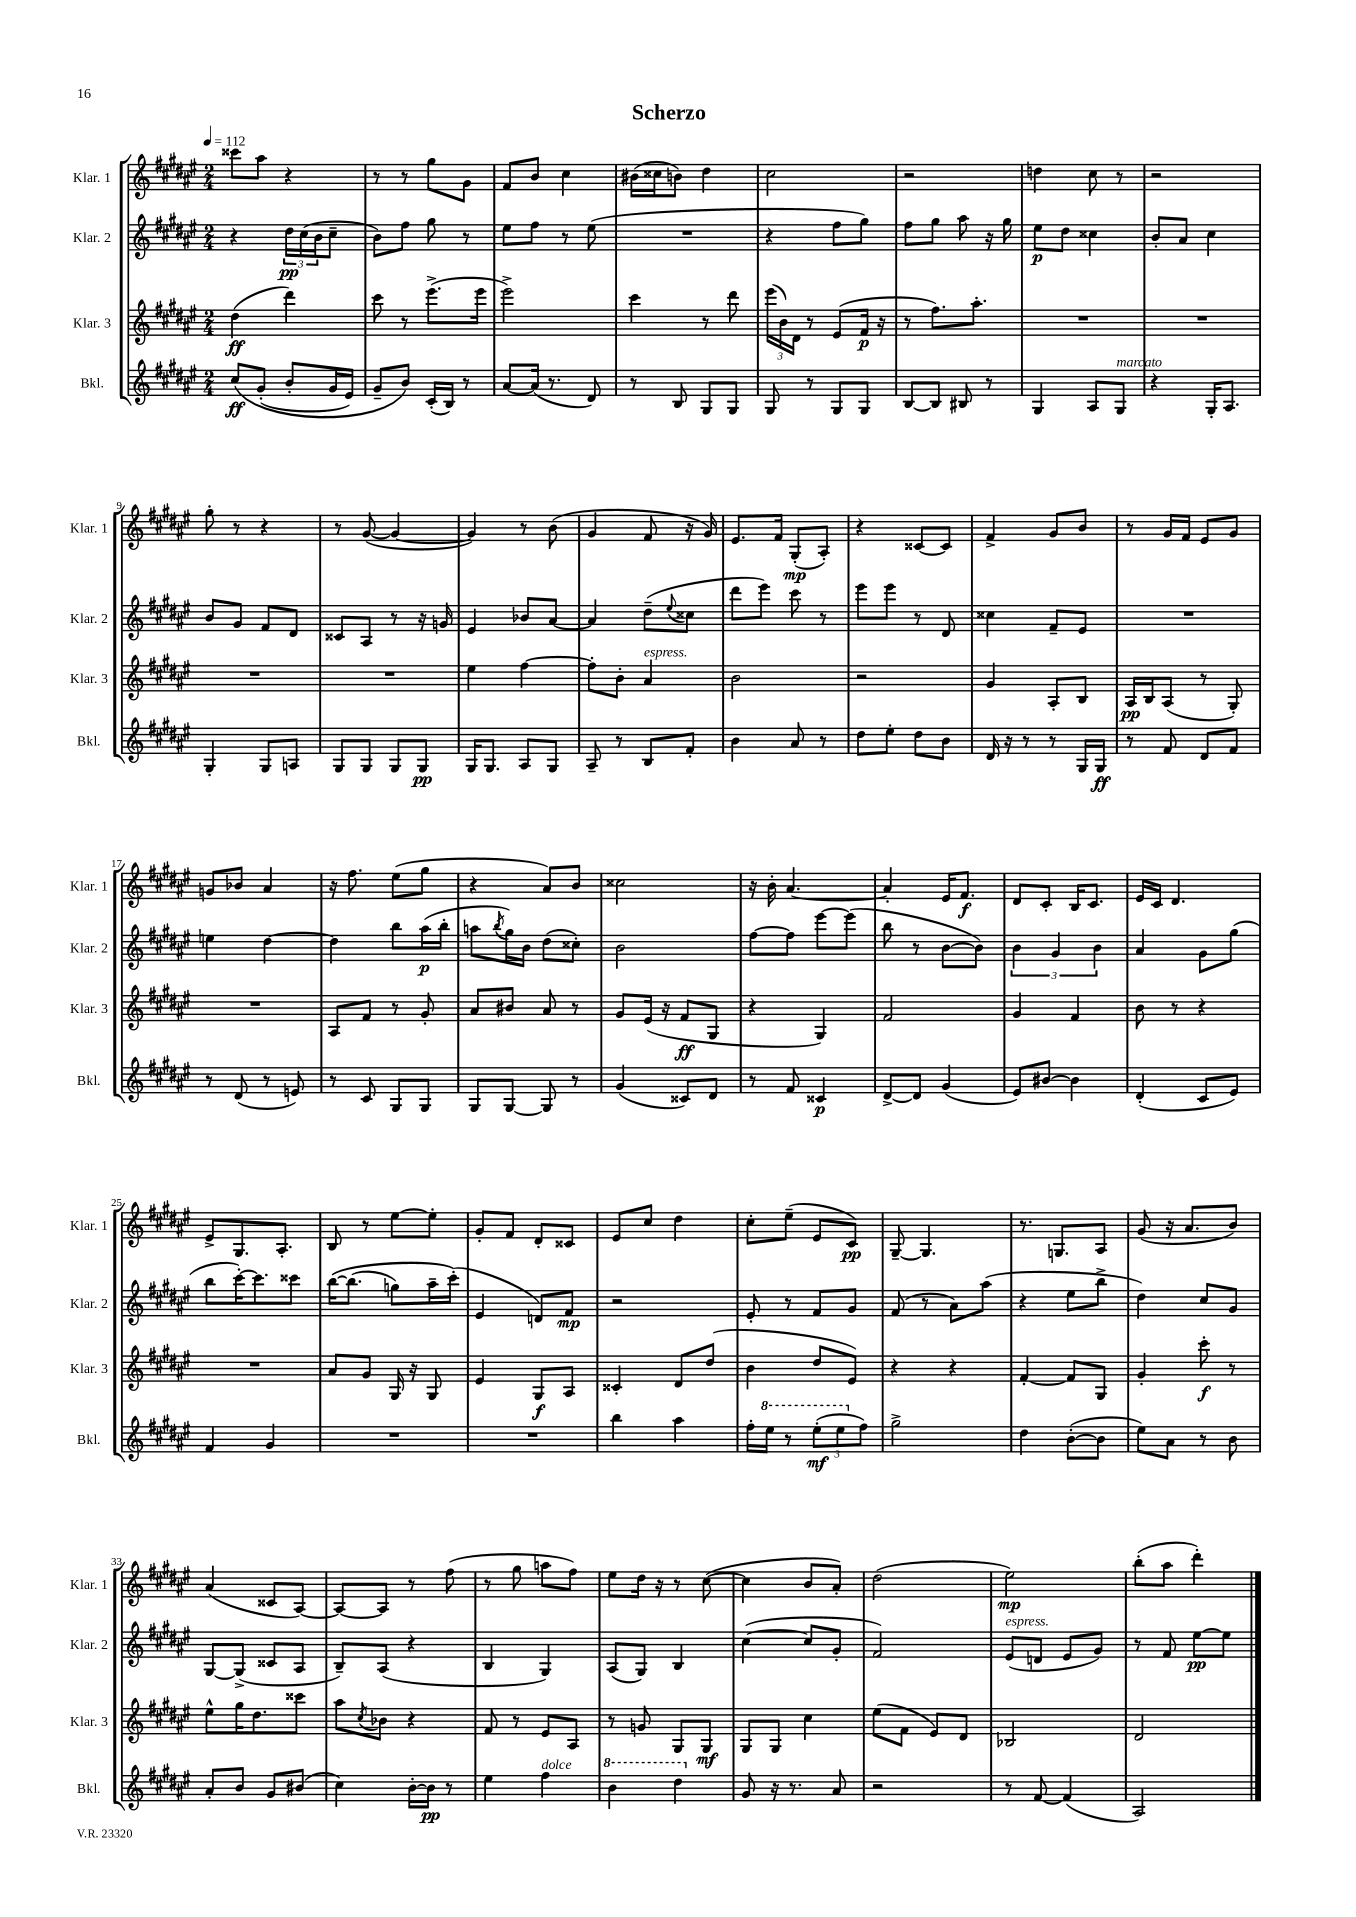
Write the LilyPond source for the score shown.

\header { title = "Scherzo" }
<<
\new StaffGroup <<
\new Staff = "s0" \with { instrumentName = "Klar. 1" shortInstrumentName = "Klar. 1" } {
    \clef treble \key fis \major \numericTimeSignature \time 2/4 \tempo 4 = 112
    cisis'''8 ais''8 r4 |
    r8 r8 gis''8 gis'8 |
    fis'8 b'8 cis''4 |
    bis'16( cisis''16 b'8) dis''4 |
    cis''2 |
    r2 |
    d''4 cis''8 r8 |
    r2 |
    gis''8-. r8 r4 |
    r8 gis'8~( gis'4~ |
    gis'4) r8 b'8( |
    gis'4 fis'8 r16 gis'16) |
    eis'8. fis'16 gis8-.\mp( ais8-.) |
    r4 cisis'8~ cisis'8 |
    fis'4-> gis'8 b'8 |
    r8 gis'16 fis'16 eis'8 gis'8 |
    g'8 bes'8 ais'4 |
    r16 fis''8. eis''8( gis''8 |
    r4 ais'8) b'8 |
    cisis''2 |
    r16 b'16-. ais'4.~ |
    ais'4-. eis'16 fis'8.\f |
    dis'8 cis'8-. b16 cis'8. |
    eis'16 cis'16 dis'4. |
    eis'8-> gis8. ais8.-. |
    b8 r8 eis''8~ eis''8-. |
    gis'8-. fis'8 dis'8-. cisis'8 |
    eis'8 cis''8 dis''4 |
    cis''8-. eis''8--( eis'8 cis'8\pp) |
    gis8~-- gis4. |
    r8. g8. ais8 |
    gis'8( r16 ais'8. b'8) |
    ais'4( cisis'8 ais8~) |
    ais8~ ais8 r8 fis''8( |
    r8 gis''8 a''8 fis''8) |
    eis''8 dis''16 r16 r8 cis''8~( |
    cis''4 b'8 ais'8-.) |
    dis''2( |
    eis''2\mp) |
    b''8-.( ais''8 dis'''4-.) \bar "|." |
}
\new Staff = "s1" \with { instrumentName = "Klar. 2" shortInstrumentName = "Klar. 2" } {
    \clef treble \key fis \major \numericTimeSignature \time 2/4
    r4 \tuplet 3/2 { dis''16\pp cis''16( b'16 } cis''8-- |
    b'8) fis''8 gis''8 r8 |
    eis''8 fis''8 r8 eis''8( |
    R2 |
    r4 fis''8 gis''8) |
    fis''8 gis''8 ais''8 r16 gis''16 |
    eis''8\p dis''8 cisis''4 |
    b'8-. ais'8 cis''4 |
    b'8 gis'8 fis'8 dis'8 |
    cisis'8 ais8 r8 r16 g'16 |
    eis'4 bes'8 ais'8~ |
    ais'4 dis''8--( \appoggiatura { eis''8 } cisis''8 |
    dis'''8 eis'''8) cis'''8 r8 |
    eis'''8 eis'''8 r8 dis'8 |
    cisis''4 fis'8-- eis'8 |
    R2 |
    e''4 dis''4~ |
    dis''4 b''8 ais''16\p( b''16-. |
    a''8 \acciaccatura { b''8 } gis''16) b'16 dis''8( cisis''8-.) |
    b'2 |
    fis''8~ fis''8 eis'''8~ eis'''8( |
    b''8 r8 b'8~ b'8) |
    \tuplet 3/2 { b'4 gis'4 b'4 } |
    ais'4 gis'8 gis''8( |
    b''8 cis'''16~-.) cis'''8. cisis'''8 |
    b''16~\( b''8.( g''8) ais''16-- cis'''16-.(\) |
    eis'4 d'8) fis'8\mp |
    r2 |
    eis'8-. r8 fis'8 gis'8 |
    fis'8( r8 ais'8) ais''8( |
    r4 eis''8 b''8-> |
    dis''4) cis''8 gis'8 |
    gis8~ gis8->( cisis'8 ais8 |
    b8--) ais8( r4 |
    b4 gis4) |
    ais8( gis8) b4 |
    cis''4~( cis''8 gis'8-. |
    fis'2) |
    eis'8^\markup { \italic "espress." }( d'8 eis'8 gis'8) |
    r8 fis'8 eis''8~\pp eis''8 \bar "|." |
}
\new Staff = "s2" \with { instrumentName = "Klar. 3" shortInstrumentName = "Klar. 3" } {
    \clef treble \key fis \major \numericTimeSignature \time 2/4
    dis''4\ff( dis'''4) |
    cis'''8 r8 eis'''8.->( eis'''16 |
    eis'''2->) |
    cis'''4 r8 dis'''8 |
    \tuplet 3/2 { eis'''16( b'16) dis'16 } r8 eis'8( fis'16\p r16 |
    r8 fis''8.) ais''8.-. |
    R2 |
    R2 |
    R2 |
    R2 |
    eis''4 fis''4~ |
    fis''8-. b'8-. ais'4^\markup { \italic "espress." } |
    b'2 |
    r2 |
    gis'4 ais8-. b8 |
    ais16\pp b16 ais8( r8 gis8-.) |
    R2 |
    ais8 fis'8 r8 gis'8-. |
    ais'8 bis'8 ais'8 r8 |
    gis'8 eis'16( r16 fis'8\ff gis8 |
    r4 gis4) |
    fis'2 |
    gis'4 fis'4 |
    b'8 r8 r4 |
    R2 |
    ais'8 gis'8 gis16 r16 gis8 |
    eis'4 gis8\f ais8 |
    cisis'4-. dis'8 dis''8( |
    b'4 dis''8 eis'8) |
    r4 r4 |
    fis'4~-. fis'8 gis8 |
    gis'4-. cis'''8-.\f r8 |
    eis''8-^ gis''16 dis''8. cisis'''8 |
    ais''8 \acciaccatura { cis''8 } bes'8 r4 |
    fis'8 r8 eis'8 ais8 |
    r8 g'8 gis8 gis8\mf |
    gis8 gis8 cis''4 |
    eis''8( fis'8 eis'8) dis'8 |
    bes2 |
    dis'2 \bar "|." |
}
\new Staff = "s3" \with { instrumentName = "Bkl." shortInstrumentName = "Bkl." } {
    \clef treble \key fis \major \numericTimeSignature \time 2/4
    cis''8\ff\( gis'8-.( b'8-. gis'16 eis'16) |
    gis'8-- b'8\) cis'16-.( b16) r8 |
    ais'8~ ais'16( r8. dis'8) |
    r8 b8 gis8 gis8 |
    gis8 r8 gis8 gis8 |
    b8~ b8 bis8 r8 |
    gis4 ais8 gis8^\markup { \italic "marcato" } |
    r4 gis16-. ais8. |
    gis4-. gis8 a8 |
    gis8 gis8 gis8 gis8\pp |
    gis16 gis8. ais8 gis8 |
    ais8-- r8 b8 fis'8-. |
    b'4 ais'8 r8 |
    dis''8 eis''8-. dis''8 b'8 |
    dis'16 r16 r8 r8 gis16 gis16\ff |
    r8 fis'8 dis'8 fis'8 |
    r8 dis'8( r8 e'8) |
    r8 cis'8 gis8 gis8 |
    gis8 gis8~ gis8 r8 |
    gis'4( cisis'8) dis'8 |
    r8 fis'8 cisis'4\p |
    dis'8~-> dis'8 gis'4( |
    eis'8) bis'8~ bis'4 |
    dis'4-.( cis'8 eis'8) |
    fis'4 gis'4 |
    R2 |
    R2 |
    b''4 ais''4 |
    fis''16-. \ottava #1 eis'''16 r8 \tuplet 3/2 { eis'''8-.\mf( eis'''8 \ottava #0 fis''8) } |
    gis''2-> |
    dis''4 b'8~-.( b'8 |
    eis''8) ais'8 r8 b'8 |
    ais'8-. b'8 gis'8 bis'8( |
    cis''4) b'16~-. b'16\pp r8 |
    eis''4 fis''4^\markup { \italic "dolce" } |
    \ottava #1 b''4 dis'''4 \ottava #0 |
    gis'8 r16 r8. ais'8 |
    r2 |
    r8 fis'8~ fis'4( |
    ais2) \bar "|." |
}
>>
>>
